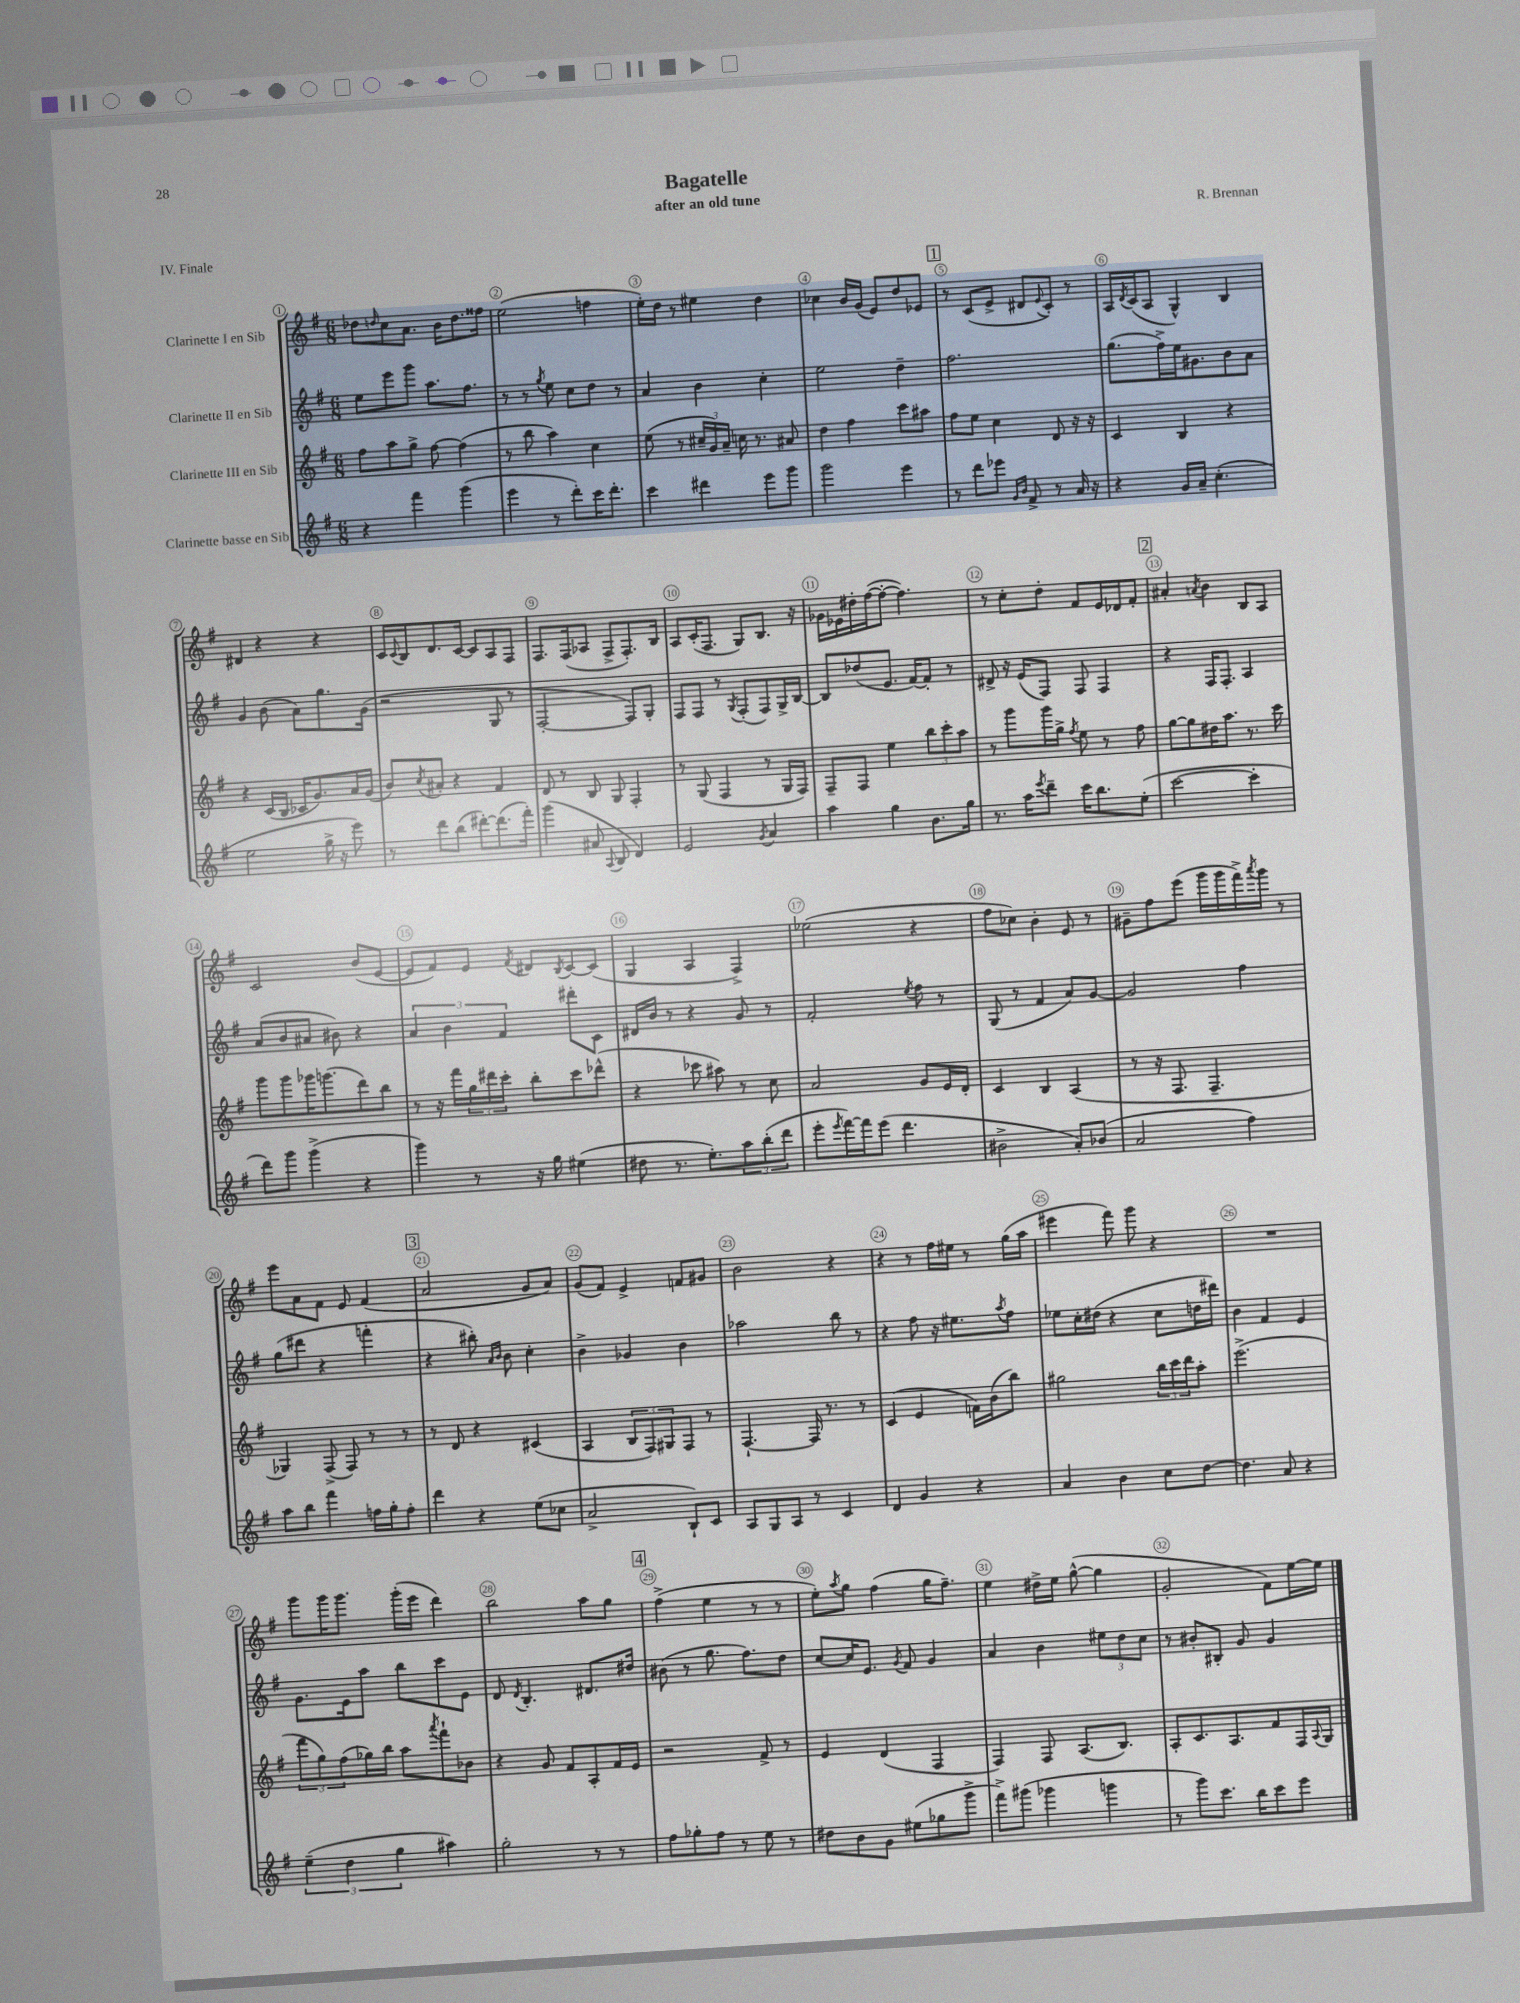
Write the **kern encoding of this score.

**kern	**kern	**kern	**kern
*part4	*part3	*part2	*part1
*staff4	*staff3	*staff2	*staff1
*I"Clarinette basse en Sib	*I"Clarinette III en Sib	*I"Clarinette II en Sib	*I"Clarinette I en Sib
*clefG2	*clefG2	*clefG2	*clefG2
*k[f#]	*k[f#]	*k[f#]	*k[f#]
*M6/8	*M6/8	*M6/8	*M6/8
=1	=1	=1	=1
4r	8ff#\L	8ee\L	8dd-X\L
.	.	.	16qqddn/
.	8aa\	8eee\	8cc\
4fff#\	8gg^\J	8ggg\J	8.a\J
.	[8ff#\	8.aa\L	.
.	.	.	16b\KL
(4ggg\	(4ff#\]	.	8.dd\
.	.	8.ff#\J	.
.	.	.	16ff##X\Jk
=2	=2	=2	=2
4eee\	8r	8r	(2ee\
.	8bb\	8r	.
.	.	8qgg/	.
8r	4aa\)	8ee\	.
8ddd'\L)	.	8cc\L	.
16ccc\K	4cc\	8dd\J	4ffn\
8.ddd'\J	.	.	.
.	.	8r	.
=3	=3	=3	=3
4ccc\	(8ee\	4a/	16ee'\LL)
.	.	.	16dd\JJ
.	8r	.	8r
4ddd#X\	24cc#X~/LL	4b\	4ee#X\
.	24g/)	.	.
.	24a~/JJ	.	.
.	16ccn\	.	.
.	8.r	.	.
8eee\L	.	4cc'\	4dd\
8ggg\J	8a#X/	.	.
=4	=4	=4	=4
2ggg\	4dd\	2ee\	4cc-X\
.	4ff#\	.	16b/LL
.	.	.	(16g/JJ
.	.	.	8e/L)
4eee\	8ccc\L	4dd~\	8dd/
.	8aa#X\J	.	8e-X/J
!!LO:REH:place=s1:t=1
=5	=5	=5	=5
8r	8ff#\L	2.ff#\	8r
8ddd\L	8ee\J	.	(8c/L
8eee-X\J	4cc\	.	8e^/J
16qqg/LL	.	.	.
16qqb/JJ	.	.	.
8f#^/	.	.	8d#X/L
.	.	.	8qqe/
8r	8d/	.	8c'/J)
16a/	16r	.	8r
16r	16r	.	.
=6	=6	=6	=6
4r	4c/	(8.gg\L	16A/LL
.	.	.	8qd/
.	.	.	(16c/J
.	.	.	8A/J
.	.	16ff#^\L)	.
16g/LL	4B/	16ee\J	4G^^/)
16a~/JJ	.	8.g#X\	.
(4.cc'\	.	.	.
.	4r	8b\	4B/
.	.	8a\J	.
!!LO:LB:g=z
=7	=7	=7	=7
2ee\	4r	4g/	4d#X/
.	(16c/LL	(8b\	4r
.	16B/JJ	.	.
.	16c-X/KL	8a\L)	.
.	8.g/)	.	.
16gg^\	.	8.gg\	4r
16r	.	.	.
8eee\)	16a/L	.	.
.	(16g/JJ	(16g\Jk	.
=8	=8	=8	=8
8r	8b/L)	2r	16c/LL
.	.	.	8qqc/
.	.	.	16B/J
.	8qcc/	.	.
8ddd\L	8a#X'/J	.	8.d/
(8bb\J	4r	.	.
.	.	.	[16c/Jk
[8ddd#X'\L)	.	.	8c/L]
(8.ddd#\]	4f#/	8G/	8A/
.	.	8r	8F#/J
16fff#'\Jk)	.	.	.
=9	=9	=9	=9
(4ggg\	8d/	[2F#'/	8.F#/L
.	8r	.	.
.	.	.	(16F#/k
8a#X/	8B/	.	8A-X/J
8qqA/	.	.	.
8B/	8G/	.	8F#^/L
4d/)	4F#'/	8F#/L])	8.F#'/)
.	.	8G'/J	.
.	.	.	16B/Jk
=10	=10	=10	=10
2e/	8r	8F#/L	8A/L
.	(8G/	8F#/J	(16c'/K
.	.	.	8.F#/J
.	4F#/	8r	.
.	.	8qG/	.
.	.	(8F#'/L	8G/L)
8qg/	.	.	.
4a/	8r	8F#/)	8.B/J
.	16G/LL	16G^/L	.
.	16F#/JJ)	[16B/JJ	16r
=11	=11	=11	=11
4aa\	8F#~/L	8B/L]	16g-X\LL
.	.	.	16e-X\
.	8F#/J	(8dd-X/	16dd#X'\
.	.	.	([16ff#\J
4gg\	4ee\	8.e/J	8ff#'\J_
.	.	.	4.ff#\])
.	.	[16f#/KL)	.
8.b\L	12bb\L	8f#'/J]	.
.	12ccc'\	.	.
.	.	8r	.
.	12aa\J	.	.
16gg\Jk	.	.	.
=12	=12	=12	=12
8.r	8r	8d#X^/	8r
.	8ggg\L	16r	8cc'\L
16aa\KL	.	(16e/KL	.
8qeee/	.	.	.
8ddd~\J	16ggg\L	8F#/J)	8dd'\J
.	16gg^\JJ	.	.
.	8qff#/	.	.
16ccc\KL	8ee\	8F#/	8f#/L
8.bb\	.	.	.
.	8r	4F#/	16e/L
.	.	.	16d-X/J
(8ee'\J	8ff#\	.	8f#'/J
!!LO:REH:place=s1:t=2
=13	=13	=13	=13
[2ccc\	[8gg\L	4r	4a#X'/
.	8gg\]	.	.
.	.	.	8qan/
.	16dd#X\K	16F#/KL	4b\
.	8.aa\J	8.F#'/J	.
4ccc'\]	8.r	4A/	8B/L
.	.	.	8A/J
.	16ccc\	.	.
!!LO:LB:g=z
=14	=14	=14	=14
8ddd\L)	8ggg\L	(8a/L	2c/
8ggg\J	8ggg\	8b/	.
(4ggg^\	16ggg-X\K	8a#X/J	.
.	(8.gggn\	.	.
.	.	8b#X\)	.
4r	8ddd\)	4r	(8b/L
.	8bb\J	.	[8e/J
=15	=15	=15	=15
4ggg\)	8r	6a/	8e/L]
.	16r	.	8f#/)
.	.	6b\	.
.	16fff#\LL	.	.
8r	24gg\	.	8e/J
.	24ddd#X\	.	.
.	24ccc'\JJ	6f#/	.
.	.	.	8qf#/
16r	8bb'\L	.	8d#X/L
16gg\	.	.	.
.	.	.	8qB/
(4ee#X\	8ccc\	8ddd#X'\L	[8c/
.	(8ddd-X^^\J	8c\J	(8c/J]
=16	=16	=16	=16
8dd#X\	4r	16d#X/LL	4G/
.	.	16b/JJ	.
8.r	.	8r	.
.	8ccc-X\	4r	4A/
8.ee'\L)	.	.	.
.	8aa#X\)	.	.
12aa\	8r	8g/	4F#^/)
(12bb'\	.	.	.
.	8cc\	8r	.
12ddd\J	.	.	.
=17	=17	=17	=17
8eee'\L	2a/	2f#'/	(2ee-X\
8qeee/	.	.	.
[16fff#\L)	.	.	.
16fff#\J]	.	.	.
(8eee\J	.	.	.
4.ddd\	.	.	.
.	.	8qee/	.
.	8g/L	8ff#\	4r
.	16e/L	8r	.
.	16d'/JJ	.	.
=18	=18	=18	=18
2b#X^\	4c/	(8G/	8ff#\L
.	.	8r	8cc-X\J)
.	4B/	4f#/	4b'\
8a'/L)	(4A/	8a/L)	8e/
(8b-X/J	.	[8g/J	8r
=19	=19	=19	=19
2a/	8r	2g/]	8g#X~\L
.	16r	.	8ff#\
.	8.F#/	.	.
.	.	.	(8eee\J
.	4.F#~/	.	16ggg\LL
.	.	.	16ggg\
4ff#\)	.	4ff#\	16fff#^\)
.	.	.	8qaaa/
.	.	.	16ggg\JJ
.	.	.	8r
!!LO:LB:g=z
=20	=20	=20	=20
8aa\L	4G-X/)	(8gg\L	8eee\L
8bb\J	.	8ddd#X\J	8a\
4fff#\	(8F#^/	4r	8f#\J
.	8F#/)	.	8e/
16ffn\LL	8r	4fffn'\	(4f#/
16gg'\J	.	.	.
8ff'\J	8r	.	.
!!LO:REH:place=s1:t=3
=21	=21	=21	=21
4ddd\	8r	4r	2a/
.	8d/	.	.
4r	4r	8bb#X'\)	.
.	.	16qqa/LL	.
.	.	16qqb/JJ	.
.	.	8b\	.
(8ee\L	(4c#X/	4cc'\	8g/L
8cc-X\J	.	.	8a/J)
=22	=22	=22	=22
2a^/	4A/	4b^\	(8g/L
.	.	.	8f#/J)
.	12B/L	4g-X/	4e^/
.	12F#/)	.	.
.	12G#X/	.	.
8B`/L)	8F#/J	4b\	8fn/L
8c/J	8r	.	8g#X/J
=23	=23	=23	=23
8A/L	[4.F#`/	2aa-X\	2b\
8G/	.	.	.
8A/J	.	.	.
8r	16F#/]	.	.
.	8.r	.	.
4c/	.	8bb\	4r
.	8r	8r	.
=24	=24	=24	=24
4d/	(4c/	4r	4r
4g/	4e/	8ff#\	8r
.	.	16r	16ff#\LL
.	.	8.ee#X\L	16ee#X\JJ
4r	16fn\LL)	.	8r
.	(16b\J	.	.
.	.	8qaa/	.
.	8bb\J)	8ff#\J	(16gg\LL
.	.	.	16aa\JJ
=25	=25	=25	=25
4a/	2gg#X\	8ee-X\L	4eee#X\
.	.	16cc'\L	.
.	.	(16dd#X\JJ	.
4b\	.	4r	8fff#\)
.	.	.	8ggg\
8cc\L	24bb\LL	8cc\L	4r
.	24ccc\	.	.
.	24ddd\J	.	.
[8dd\J	8aa'\J	16ddn\L	.
.	.	16ddd#X\JJ)	.
=26	=26	=26	=26
4.dd\]	(2.eee^\	4b\	2.r
.	.	4f#/	.
8a/	.	.	.
4r	.	4e/	.
!!LO:LB:g=z
=27	=27	=27	=27
(6ee~\	12fff#\L	8.g\L	8ggg\L
.	12gg\)	.	.
.	.	.	16ggg\K
6dd\	(12ff#\	.	.
.	.	16e\k	8.ggg\J
.	16gg-X\L)	8aa\J	.
.	16bb\JJ	.	.
6gg\	.	.	.
.	8aa\L	8bb\L	(16ggg'\LL
.	.	.	16eee\JJ
.	8qaaa/	.	.
4aa#X\)	8fff#`\	8ccc\	4ddd\)
.	8b-X\J	8e\J	.
=28	=28	=28	=28
2gg'\	4r	8d/	2bb\
.	.	8qd/	.
.	.	4.B'/	.
.	8g/	.	.
.	8f#/L	.	.
8r	8A'/	8.d#X/L	8aa\L
8r	16f#/L	.	8gg\J
.	16e/JJ	16dd#X/Jk	.
!!LO:REH:place=s1:t=4
=29	=29	=29	=29
8ff#\L	2r	(8b#X\	(4ff#^\
8gg-X'\	.	8r	.
8ff#\J	.	8.gg\	4ee\
8r	.	.	.
.	.	8.ff#\L)	.
8ee\	8f#^/	.	8r
8r	8r	8dd\J	8r
=30	=30	=30	=30
8dd#X\L	4e/	[8cc/L	8ee'\L)
.	.	.	8qaa/
8b\	.	16cc/K]	8gg\J
.	.	8.e/J	.
8g\J	(4d/	.	(4ff#\
.	.	8qg/	.
(8ee#X\L	.	8f#/	.
8gg-X\	4F#/	4g/	16gg\KL
.	.	.	8.ff#~\J)
8ggg^\J	.	.	.
=31	=31	=31	=31
8fff#^\L)	4F#/)	4a/	4ee\
(8ggg#X\J	.	.	.
4ggg-X\	8F#/	4b\	16dd#X^\LL
.	.	.	16ee\JJ
.	(8.A/L	.	([8gg^^\
4gggn\	.	12ee#X\L	4gg\]
.	8.B/J)	.	.
.	.	12dd\	.
.	.	12cc\J	.
=32	=32	=32	=32
8r	8A'/L	8r	2g'/
8ggg\L)	8.c/	8b#X'/L	.
8.ccc\J	.	8B#X'/J	.
.	8.A/	.	.
.	.	8g/	.
16bb\KL	.	.	.
8ccc\	8f#/	4g/	8f#\L)
8eee\J	16F#/L	.	[16ee\L
.	8qqA/	.	.
.	16G/JJ	.	16ee\JJ]
==	==	==	==
*-	*-	*-	*-
